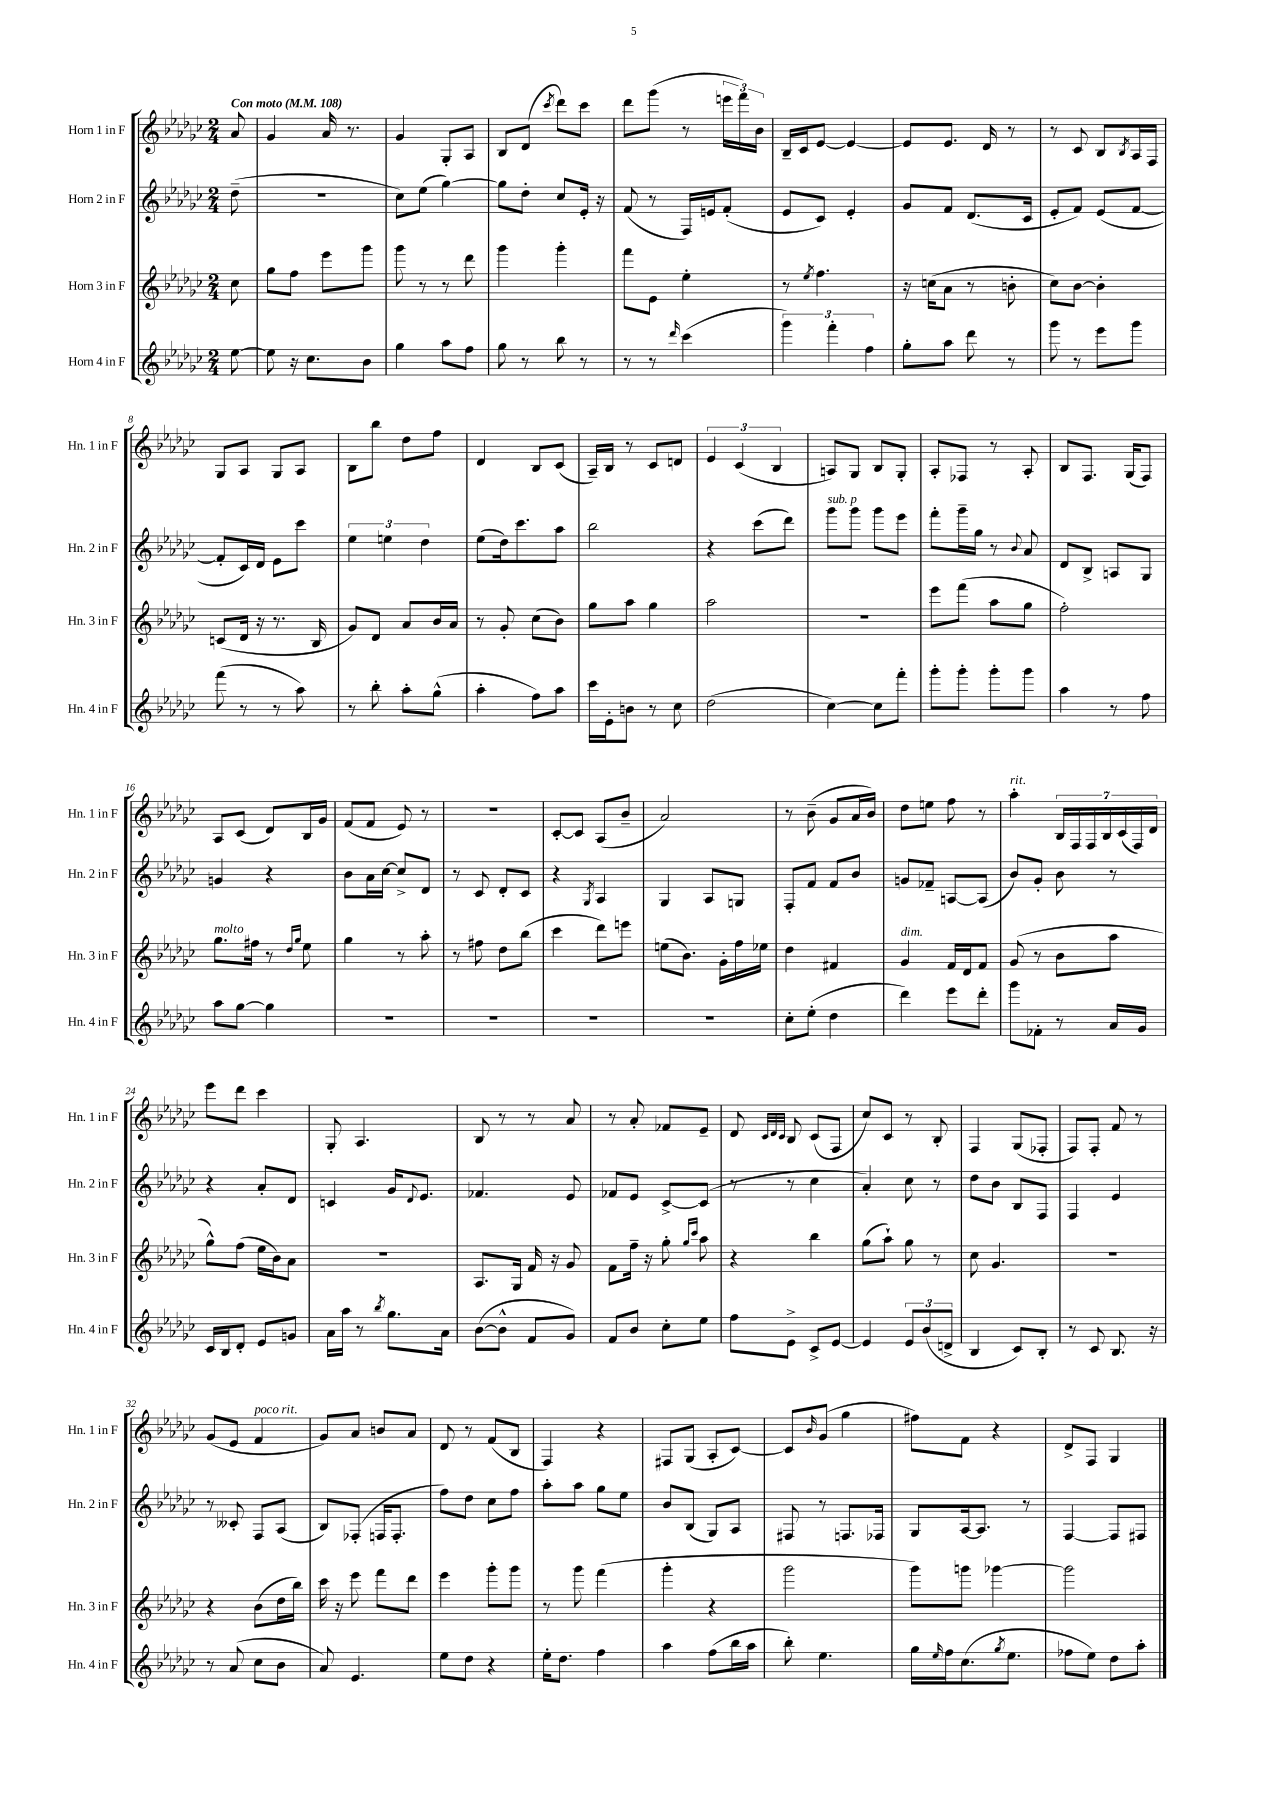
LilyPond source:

<<
\new StaffGroup <<
\new Staff = "s0" \with { instrumentName = "Horn 1 in F" shortInstrumentName = "Hn. 1 in F" } {
    \clef treble \key ges \major \numericTimeSignature \time 2/4 \partial 8 \tempo "Con moto" 4 = 108
    aes'8 |
    ges'4 aes'16 r8. |
    ges'4 ges8-. aes8 |
    bes8 des'8( \acciaccatura { ces'''8 } des'''8) ces'''8 |
    des'''8 ges'''8( r8 \tuplet 3/2 { e'''16 f'''16) bes'16 } |
    bes16-- ces'16 ees'8~ ees'4~ |
    ees'8 ees'8. des'16 r8 |
    r8 ces'8 bes8 \acciaccatura { bes8 } aes16 f16 |
    ges8 aes8 ges8 aes8 |
    bes8 bes''8 des''8 f''8 |
    des'4 bes8 ces'8( |
    aes16--) bes16 r8 ces'8 d'8 |
    \tuplet 3/2 { ees'4 ces'4( bes4 } |
    a8) ges8 bes8 ges8-. |
    aes8-. fes8 r8 aes8-. |
    bes8 f8. ges16( f8) |
    aes8 ces'8( des'8) bes16 ges'16 |
    f'8( f'8 ees'8) r8 |
    R2 |
    ces'8~-. ces'8 aes8( bes'8-- |
    aes'2) |
    r8 bes'8--( ges'8 aes'16 bes'16) |
    des''8 e''8 f''8 r8 |
    aes''4-.^\markup { \italic "rit." } \tuplet 7/4 { bes16 f16 f16 bes16 ces'16( f16) des'16 } |
    ees'''8 des'''8 ces'''4 |
    ges8-. aes4. |
    bes8 r8 r8 aes'8 |
    r8 aes'8-. fes'8 ees'8-- |
    des'8 \grace { ces'32 des'32 ces'32 } bes8 ces'8( f8 |
    ces''8) ces'8 r8 bes8-. |
    f4 ges8( fes8-. |
    f8) f8-. f'8 r8 |
    ges'8( ees'8 f'4^\markup { \italic "poco rit." } |
    ges'8) aes'8 b'8 aes'8 |
    des'8 r8 f'8( bes8 |
    f4) r4 |
    fis8 ges8( aes8-. ces'8~) |
    ces'8 \grace { bes'16 } ges'8( ges''4 |
    fis''8) f'8 r4 |
    des'8-> f8 ges4 \bar "|." |
}
\new Staff = "s1" \with { instrumentName = "Horn 2 in F" shortInstrumentName = "Hn. 2 in F" } {
    \clef treble \key ges \major \numericTimeSignature \time 2/4 \partial 8
    des''8--( |
    R2 |
    ces''8) ees''8( ges''4~) |
    ges''8 des''8-. ces''8 ees'16-. r16 |
    f'8( r8 f16) e'16 f'8-.( |
    ees'8 ces'8) ees'4-. |
    ges'8 f'8 des'8.( ces'16 |
    ees'8-. f'8) ees'8( f'8~ |
    f'8-. ces'16) des'16 ees'8 ces'''8 |
    \tuplet 3/2 { ees''4 e''4 des''4 } |
    ees''8( des''16) ces'''8. aes''8 |
    bes''2 |
    r4 ces'''8( des'''8) |
    ges'''8^\markup { \italic "sub. p" } ges'''8 ges'''8 ees'''8 |
    f'''8-. ges'''16-- ges''16 r8 \appoggiatura { bes'8 } aes'8 |
    des'8 bes8-> a8 ges8 |
    g'4 r4 |
    bes'8 aes'16 ces''16~ ces''8-> des'8 |
    r8 ces'8 des'8-. ces'8 |
    r4 \acciaccatura { ges8 } aes4 |
    ges4 aes8 g8 |
    f8-. f'8 f'8 bes'8 |
    g'8 fes'8-- a8~ a8( |
    bes'8) ges'8-. bes'8 r8 |
    r4 aes'8-. des'8 |
    c'4 ges'16 \appoggiatura { des'8 } ees'8. |
    fes'4. ees'8 |
    fes'8 ees'8 ces'8~-> ces'8( |
    r8 r8 ces''4 |
    aes'4-.) ces''8 r8 |
    des''8 bes'8 bes8 f8 |
    f4 ees'4 |
    r8 ceses'8-. f8 aes8( |
    bes8) fes8-.( f16 f8.-. |
    f''8) des''8 ces''8 f''8 |
    aes''8-. aes''8 ges''8 ees''8 |
    bes'8 bes8( ges8) aes8 |
    fis8 r8 f8. fes16 |
    ges8 aes16~ aes8. r8 |
    f4~ f8 fis8 \bar "|." |
}
\new Staff = "s2" \with { instrumentName = "Horn 3 in F" shortInstrumentName = "Hn. 3 in F" } {
    \clef treble \key ges \major \numericTimeSignature \time 2/4 \partial 8
    ces''8 |
    ges''8 f''8 ees'''8 ges'''8 |
    ges'''8 r8 r8 des'''8 |
    ges'''4 ges'''4-. |
    f'''8 ees'8 ees''4-. |
    r8 \acciaccatura { ees''8 } f''4. |
    r16 c''16( aes'8 r8 b'8-. |
    ces''8) bes'8~ bes'4-. |
    c'8( des'16 r16 r8. bes16 |
    ges'8) des'8 aes'8 bes'16 aes'16 |
    r8 ges'8-. ces''8( bes'8) |
    ges''8 aes''8 ges''4 |
    aes''2 |
    r2 |
    ees'''8 f'''8( aes''8 ges''8 |
    f''2-.) |
    ges''8.^\markup { \italic "molto" } fis''16 r8 \grace { des''16 ges''16 } ees''8 |
    ges''4 r8 aes''8-. |
    r8 fis''8 des''8 bes''8( |
    ces'''4 des'''8) e'''8 |
    e''8( bes'8.) ges'16-. f''16 ees''16 |
    des''4 fis'4 |
    ges'4^\markup { \italic "dim." } f'16 des'16 f'8 |
    ges'8( r8 bes'8 aes''8 |
    ges''8-^) f''8( ees''16 bes'16) aes'8 |
    r2 |
    aes8. ges16 f'16 r16 ges'8 |
    f'8 f''16-- r16 ges''8-. \grace { ges''16 ces'''16 } aes''8 |
    r4 bes''4 |
    ges''8( aes''8-!) ges''8 r8 |
    ces''8 ges'4. |
    R2 |
    r4 bes'8( des''16 bes''16) |
    ces'''16 r16 ees'''8 f'''8 des'''8 |
    ees'''4 ges'''8-. ges'''8 |
    r8 ges'''8 f'''4( |
    ges'''4-. r4 |
    ges'''2 |
    ges'''8) g'''8 ges'''4~ |
    ges'''2 \bar "|." |
}
\new Staff = "s3" \with { instrumentName = "Horn 4 in F" shortInstrumentName = "Hn. 4 in F" } {
    \clef treble \key ges \major \numericTimeSignature \time 2/4 \partial 8
    ees''8~ |
    ees''8 r16 ces''8. bes'8 |
    ges''4 aes''8 f''8 |
    ges''8 r8 bes''8 r8 |
    r8 r8 \grace { des'''16 } ces'''4( |
    \tuplet 3/2 { ges'''4) f'''4-. f''4 } |
    ges''8-. aes''8 des'''8 r8 |
    ges'''8 r8 ees'''8 ges'''8 |
    f'''8( r8 r8 aes''8) |
    r8 bes''8-. aes''8-. ges''8-^( |
    aes''4-. f''8) aes''8 |
    ces'''16 ees'16-. b'8 r8 ces''8 |
    des''2( |
    ces''4~) ces''8 f'''8-. |
    ges'''8-. ges'''8-. ges'''8-. ges'''8 |
    aes''4 r8 f''8 |
    aes''8 ges''8~ ges''4 |
    R2 |
    R2 |
    R2 |
    R2 |
    ces''8-. ees''8-.( des''4 |
    des'''4) ees'''8 des'''8-. |
    ges'''8 fes'8-. r8 aes'16 ges'16 |
    ces'16 bes16 des'8-. ees'8 g'8 |
    aes'16 aes''16 r8 \acciaccatura { bes''8 } ges''8. aes'16 |
    bes'8~( bes'8-^ f'8 ges'8) |
    f'8 bes'8 ces''8-. ees''8 |
    f''8 ees'8-> ces'8-> ees'8~ |
    ees'4 \tuplet 3/2 { ees'8 bes'8( d'8-> } |
    bes4 ces'8) bes8-. |
    r8 ces'8 bes8. r16 |
    r8 aes'8( ces''8 bes'8 |
    aes'8) ees'4. |
    ees''8 des''8 r4 |
    ees''16-. des''8. f''4 |
    aes''4 f''8( bes''16 aes''16 |
    bes''8-.) ees''4. |
    ges''16 \grace { ees''16 } f''16 ces''8.( \acciaccatura { ges''8 } ees''8. |
    fes''8 ees''8) des''8 aes''8-. \bar "|." |
}
>>
>>
